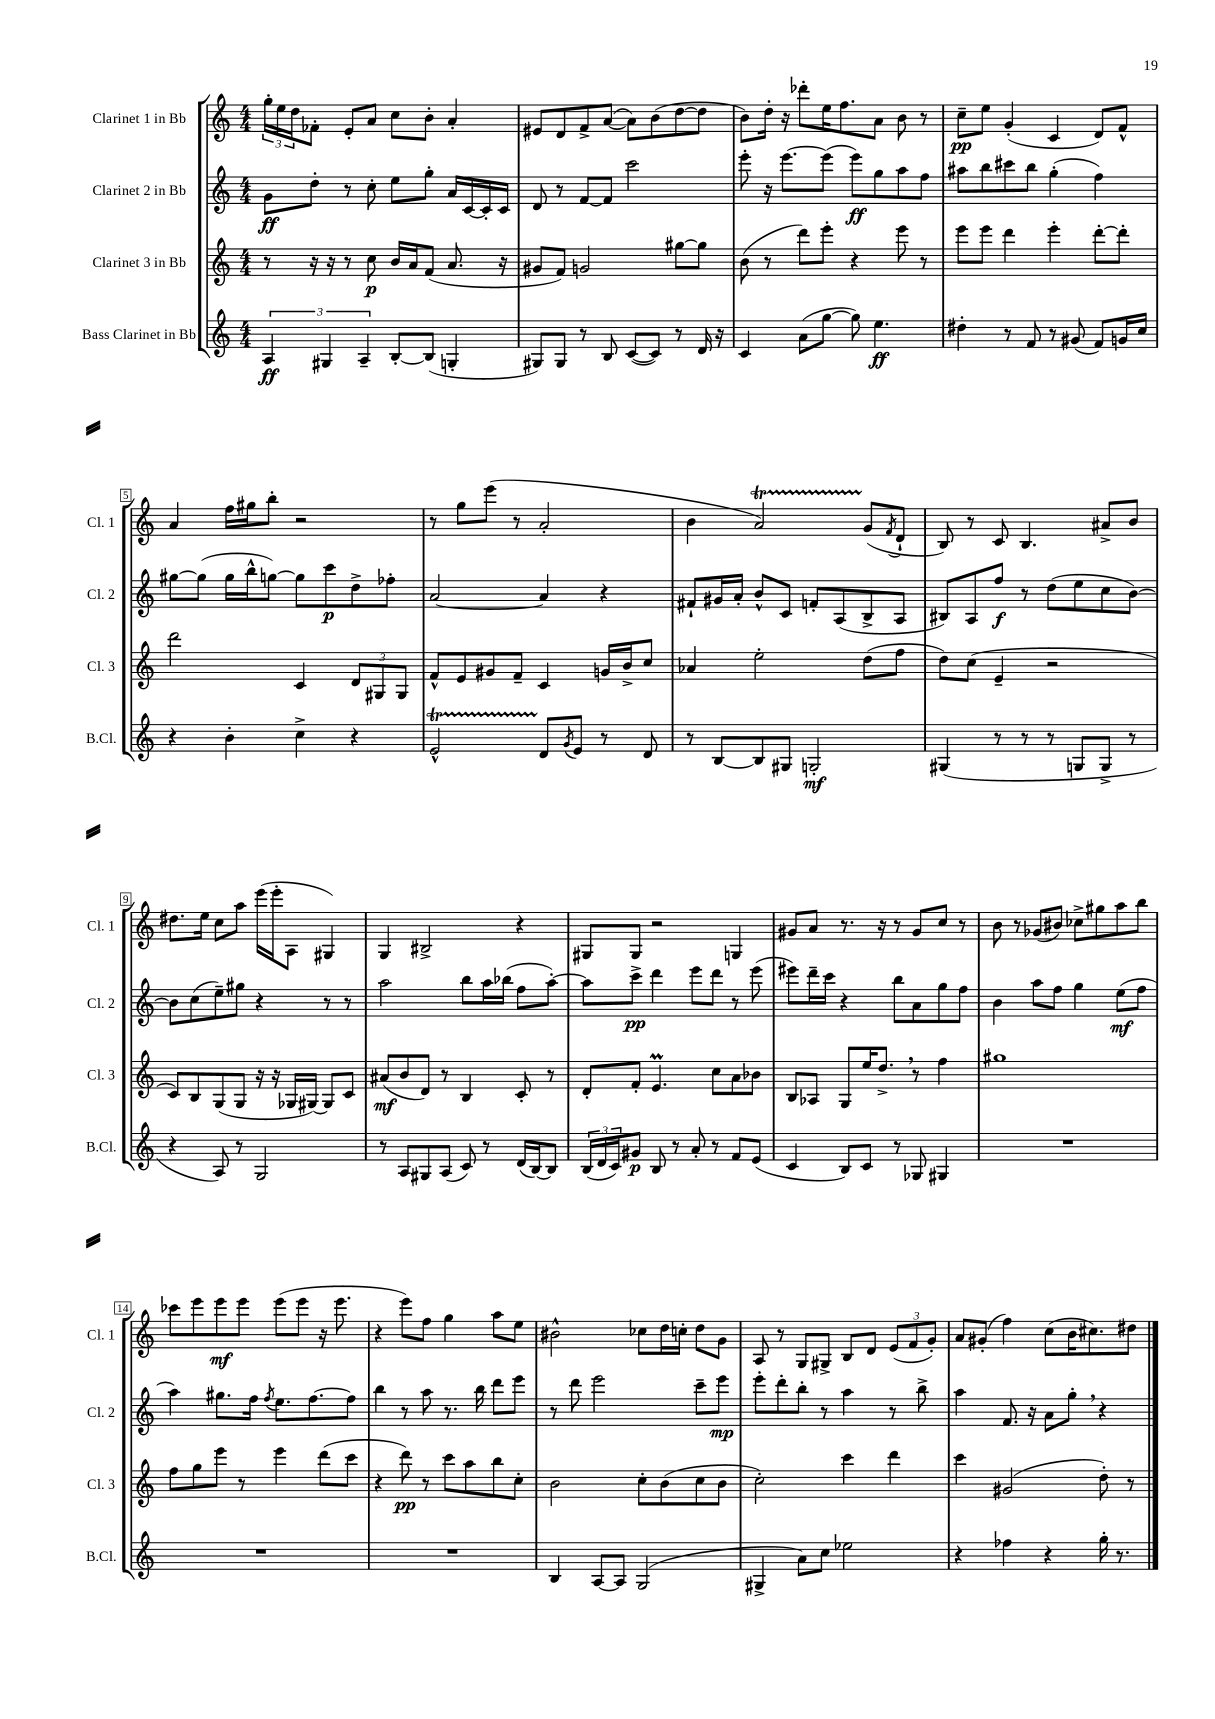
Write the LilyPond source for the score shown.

<<
\new StaffGroup <<
\new Staff = "s0" \with { instrumentName = "Clarinet 1 in Bb" shortInstrumentName = "Cl. 1" } {
    \clef treble \key c \major \numericTimeSignature \time 4/4
    \tuplet 3/2 { g''16-. e''16 d''16 } fes'8-. e'8-. a'8 c''8 b'8-. a'4-. |
    eis'8 d'8 f'8-> a'8~( a'8) b'8( d''8~ d''8 |
    b'8) d''16-. r16 des'''8-. e''16 f''8. a'8 b'8 r8 |
    c''8--\pp e''8 g'4-.( c'4 d'8) f'8-^ |
    a'4 f''16 gis''16 b''8-. r2 |
    r8 g''8 e'''8( r8 a'2-. |
    b'4 a'2\startTrillSpan) g'8\stopTrillSpan( \acciaccatura { f'8 } d'8-! |
    b8) r8 c'8 b4. ais'8-> b'8 |
    dis''8. e''16 c''8 a''8 e'''16( e'''16-. a8 gis4) |
    g4 bis2-> r4 |
    gis8 gis8 r2 g4 |
    gis'8 a'8 r8. r16 r8 gis'8 c''8 r8 |
    b'8 r8 ges'8( bis'8) ces''8-> gis''8 a''8 b''8 |
    ces'''8 e'''8 e'''8\mf e'''8 e'''8( e'''8 r16 e'''8. |
    r4 e'''8) f''8 g''4 a''8 e''8 |
    bis'2-^ ces''8 d''16 c''16-. d''8 g'8 |
    a8 r8 g8 gis8-> b8 d'8 \tuplet 3/2 { e'8( f'8 g'8-.) } |
    a'8 gis'8-.( f''4) c''8( b'16 cis''8.) dis''8 \bar "|." |
}
\new Staff = "s1" \with { instrumentName = "Clarinet 2 in Bb" shortInstrumentName = "Cl. 2" } {
    \clef treble \key c \major \numericTimeSignature \time 4/4
    g'8\ff d''8-. r8 c''8-. e''8 g''8-. a'16 c'16~ c'16-. c'16 |
    d'8 r8 f'8~ f'8 c'''2 |
    e'''8-. r16 e'''8.~ e'''8( e'''8\ff) g''8 a''8 f''8 |
    ais''8 b''8 cis'''8 b''8 g''4-.( f''4) |
    gis''8~ gis''8( gis''16 b''16-^ g''8~) g''8 c'''8\p d''8-> fes''8-. |
    a'2~ a'4 r4 |
    fis'8-! gis'16 a'16-. b'8-^ c'8 f'8-. a8( b8-> a8 |
    bis8) a8 f''8\f r8 d''8( e''8 c''8 b'8~) |
    b'8 c''8( e''8--) gis''8 r4 r8 r8 |
    a''2 b''8 a''16 bes''16( f''8 a''8~-.) |
    a''8 c'''8->\pp d'''4 e'''8 d'''8 r8 e'''8( |
    eis'''8) d'''16-- c'''16 r4 b''8 a'8 g''8 f''8 |
    b'4 a''8 f''8 g''4 e''8\mf( f''8 |
    a''4) gis''8. f''16 \acciaccatura { f''8 } e''8. f''8.~ f''8 |
    b''4 r8 a''8 r8. b''16 d'''8 e'''8 |
    r8 d'''8 e'''2 c'''8-- e'''8\mp |
    e'''8-. d'''8-. b''8-. r8 a''4 r8 b''8-> |
    a''4 f'8. r16 a'8 g''8-. \breathe r4 \bar "|." |
}
\new Staff = "s2" \with { instrumentName = "Clarinet 3 in Bb" shortInstrumentName = "Cl. 3" } {
    \clef treble \key c \major \numericTimeSignature \time 4/4
    r8 r16 r16 r8 c''8\p b'16 a'16 f'8( a'8. r16 |
    gis'8 f'8) g'2 gis''8~ gis''8 |
    b'8( r8 d'''8) e'''8-. r4 e'''8 r8 |
    e'''8 e'''8 d'''4 e'''4-. d'''8~-. d'''8-. |
    d'''2 c'4 \tuplet 3/2 { d'8 gis8 gis8 } |
    f'8-^ e'8 gis'8 f'8-- c'4 g'16 b'16-> c''8 |
    aes'4 e''2-. d''8( f''8 |
    d''8) c''8( e'4-- r2 |
    c'8) b8 g8( g8 r16 r16 ges16 gis16~) gis8 c'8 |
    ais'8\mf( b'8 d'8) r8 b4 c'8-. r8 |
    d'8-. f'8-. e'4.\prall c''8 a'8 bes'8 |
    b8 aes8 g8 e''16 d''8.-> \breathe r8 f''4 |
    gis''1 |
    f''8 g''8 e'''8 r8 e'''4 d'''8( c'''8 |
    r4 d'''8\pp) r8 c'''8 a''8 b''8 c''8-. |
    b'2 c''8-. b'8( c''8 b'8 |
    c''2-.) c'''4 d'''4 |
    c'''4 gis'2( d''8-.) r8 \bar "|." |
}
\new Staff = "s3" \with { instrumentName = "Bass Clarinet in Bb" shortInstrumentName = "B.Cl." } {
    \clef treble \key c \major \numericTimeSignature \time 4/4
    \tuplet 3/2 { a4\ff gis4 a4-- } b8~-. b8( g4-. |
    gis8) gis8 r8 b8 c'8~( c'8) r8 d'16 r16 |
    c'4 a'8( g''8~ g''8) e''4.\ff |
    dis''4-. r8 f'8 r8 gis'8( f'8) g'16 c''16 |
    r4 b'4-. c''4-> r4 |
    e'2-^\startTrillSpan d'8\stopTrillSpan \acciaccatura { g'8 } e'8 r8 d'8 |
    r8 b8~ b8 gis8 g2-.\mf |
    gis4( r8 r8 r8 g8 g8-> r8 |
    r4 a8) r8 g2 |
    r8 a8 gis8 a8( c'8) r8 d'16( b16~) b8 |
    \tuplet 3/2 { b16( d'16 c'16) } gis'8\p b8 r8 a'8-. r8 f'8 e'8( |
    c'4 b8) c'8 r8 ges8 gis4 |
    R1 |
    R1 |
    R1 |
    b4 a8~ a8 g2( |
    gis4-> a'8) c''8 ees''2 |
    r4 fes''4 r4 g''16-. r8. \bar "|." |
}
>>
>>
\layout { \context { \Score \override BarNumber.stencil = #(make-stencil-boxer 0.1 0.3 ly:text-interface::print) } }
